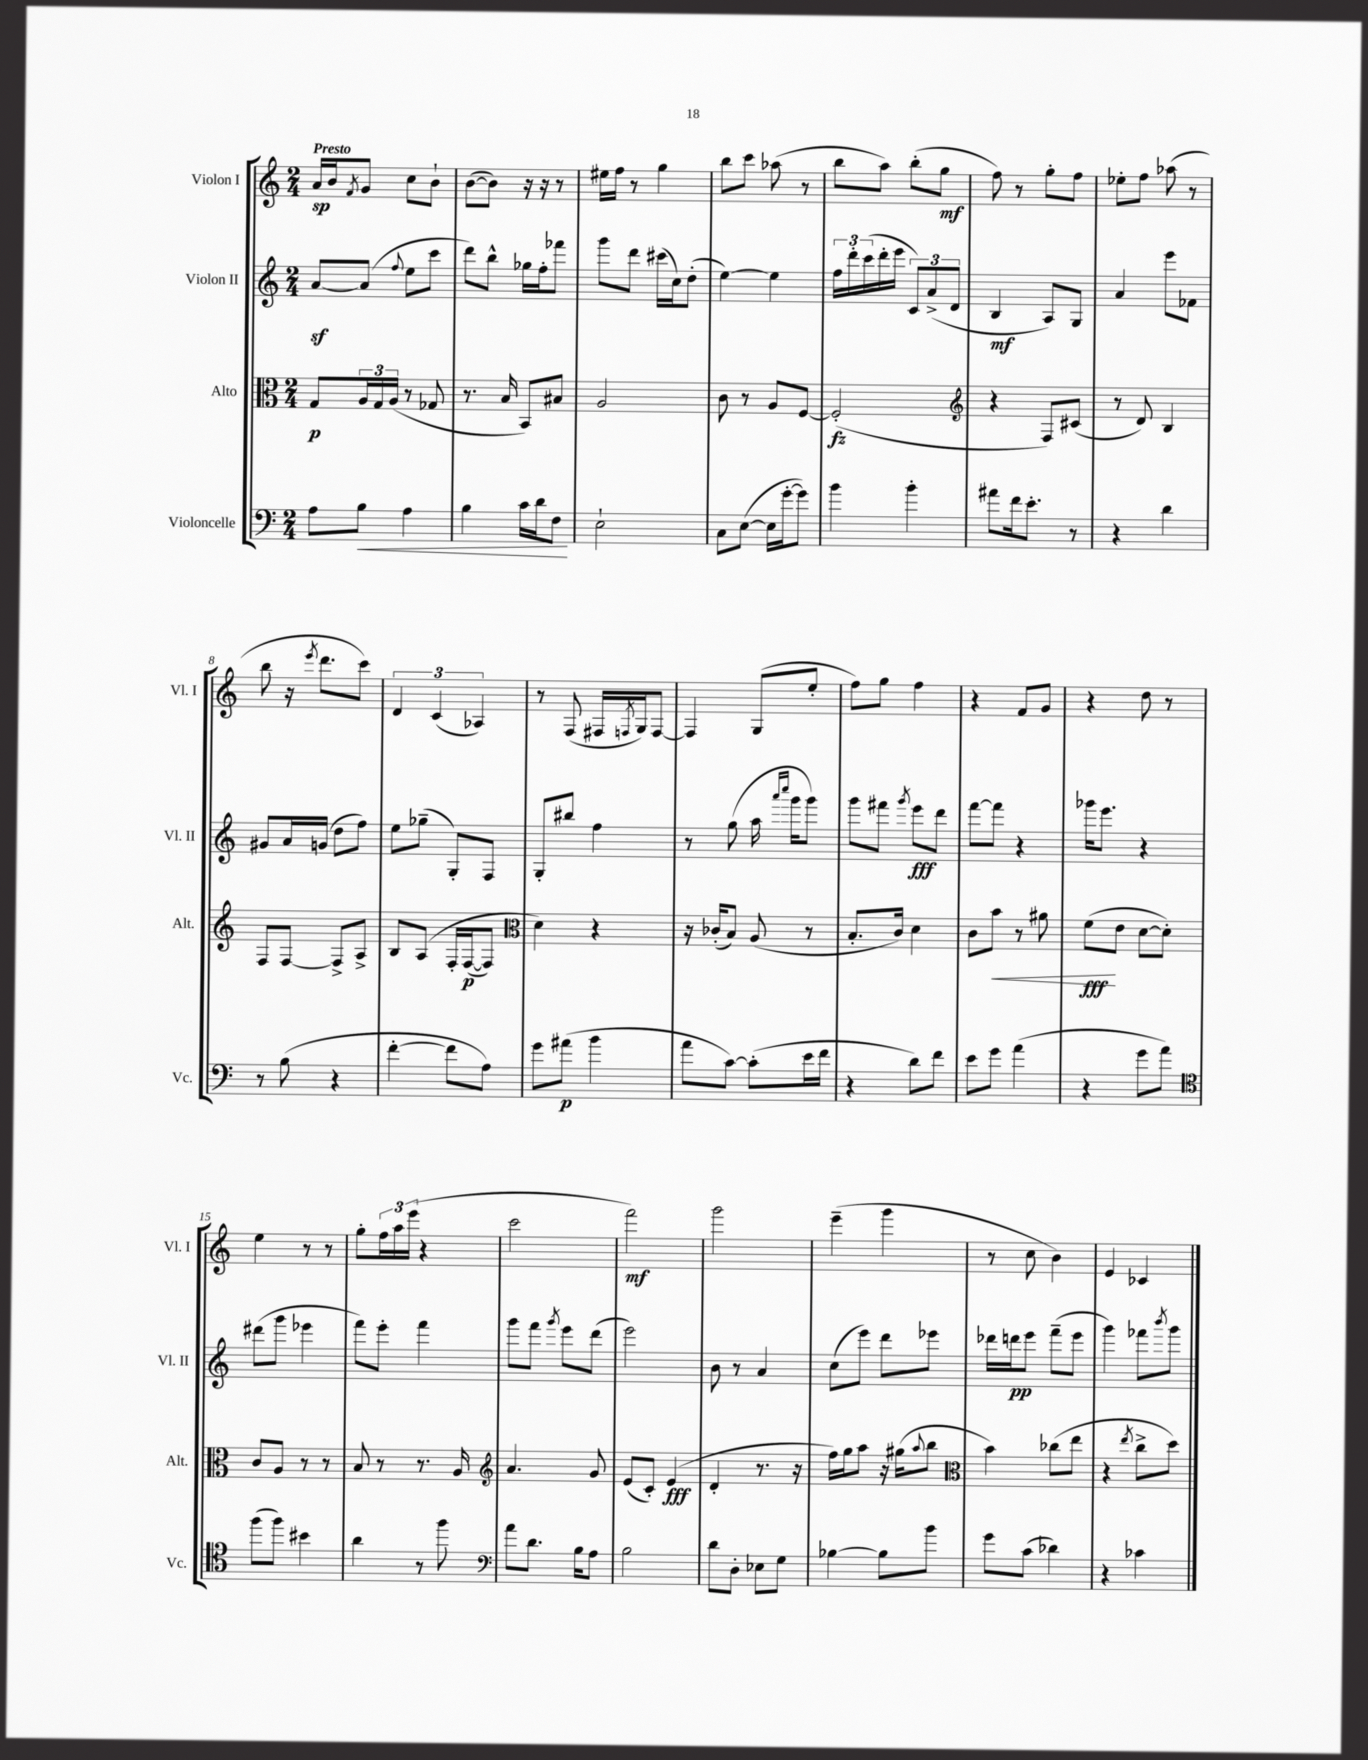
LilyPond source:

<<
\new StaffGroup <<
\new Staff = "s0" \with { instrumentName = "Violon I" shortInstrumentName = "Vl. I" } {
    \clef treble \key c \major \numericTimeSignature \time 2/4 \tempo "Presto"
    a'16\sp b'16 \acciaccatura { f'8 } g'8 c''8 b'8-! |
    b'8~( b'8) r16 r16 r8 |
    eis''16 f''16 r8 g''4 |
    b''8 c'''8 aes''8( r8 |
    b''8 a''8) b''8-.( g''8\mf |
    f''8) r8 g''8-. f''8 |
    ees''8-. f''8 aes''8( r8 |
    b''8 r16 \acciaccatura { e'''8 } d'''8. c'''8) |
    \tuplet 3/2 { d'4 c'4( aes4) } |
    r8 f8( fis16 \acciaccatura { f8 } g16) f8~ |
    f4 g8( e''8-. |
    f''8) g''8 f''4 |
    r4 f'8 g'8 |
    r4 d''8 r8 |
    e''4 r8 r8 |
    g''8-. \tuplet 3/2 { f''16 a''16 e'''16( } r4 |
    c'''2 |
    f'''2\mf) |
    g'''2 |
    e'''4--( g'''4 |
    r8 c''8 b'4) |
    e'4 ces'4 \bar "|." |
}
\new Staff = "s1" \with { instrumentName = "Violon II" shortInstrumentName = "Vl. II" } {
    \clef treble \key c \major \numericTimeSignature \time 2/4
    a'8~\sf a'8( \appoggiatura { f''8 } e''8 c'''8 |
    d'''8) b''8-^ ges''16 f''16-. fes'''8 |
    g'''8 d'''8 cis'''16( c''16) d''8-.( |
    e''4~) e''4 |
    \tuplet 3/2 { f''16 d'''16-. c'''16( } d'''16-. e'''16 \tuplet 3/2 { c'8) a'8->( d'8 } |
    b4\mf a8) g8 |
    a'4 e'''8 fes'8 |
    gis'8 a'16 g'16( d''8 f''8) |
    e''8 ges''8--( g8-.) f8 |
    g8-. bis''8 f''4 |
    r8 g''8( a''16 \grace { a'''16 c''''16 } g'''16 g'''8) |
    g'''8 fis'''8 \acciaccatura { g'''8 } e'''8\fff d'''8 |
    f'''8~ f'''8 r4 |
    ges'''16 e'''8. r4 |
    dis'''8( g'''8 ees'''4 |
    f'''8) e'''8-. f'''4 |
    g'''8 f'''8 \acciaccatura { g'''8 } e'''8 d'''8( |
    e'''2) |
    b'8 r8 a'4 |
    c''8( e'''8) d'''8 ees'''8 |
    des'''16 d'''16\pp e'''8 f'''8--( e'''8 |
    g'''4) fes'''8 \acciaccatura { b'''8 } g'''8 \bar "|." |
}
\new Staff = "s2" \with { instrumentName = "Alto" shortInstrumentName = "Alt." } {
    \clef alto \key c \major \numericTimeSignature \time 2/4
    g8\p \tuplet 3/2 { a16 g16 a16( } r8 ges8 |
    r8. b16 b,8) bis8 |
    a2 |
    c'8 r8 a8 f8~ |
    f2-.\fz( |
    \clef treble r4 f8) cis'8( |
    r8 d'8) b4 |
    f8 f8~ f8-> a8-> |
    b8 a8\( f16-. f16~\p( f8) |
    \clef alto d'4\) r4 |
    r16 ces'16-.( b8) a8( r8 |
    b8.-. c'16) d'4 |
    c'8 b'8\< r8 ais'8 |
    f'8\fff\!( e'8 d'8~ d'8-.) |
    c'8 a8 r8 r8 |
    b8 r8 r8. a16 |
    \clef treble a'4. g'8 |
    e'8( c'8-.) e'4\fff( |
    d'4-. r8. r16 |
    f''16) g''16 a''8 r16 gis''16( \appoggiatura { a''8 } b''8 |
    \clef alto b'4) ces''8( e''8 |
    r4 \acciaccatura { e''8 } c''8-> d''8) \bar "|." |
}
\new Staff = "s3" \with { instrumentName = "Violoncelle" shortInstrumentName = "Vc." } {
    \clef bass \key c \major \numericTimeSignature \time 2/4
    a8 b8\< a4 |
    b4 c'16 d'16 f8\! |
    e2-! |
    c8 e8~( e16 g'16~-. g'8) |
    b'4 b'4-. |
    ais'8 f'16 e'8.-. r8 |
    r4 d'4 |
    r8 b8( r4 |
    f'4~-. f'8 a8) |
    g'8 ais'8\p( b'4 |
    a'8 c'8~) c'8-.( e'16 f'16 |
    r4 d'8) f'8 |
    e'8 g'8 a'4( |
    r4 g'8 a'8) |
    \clef tenor f''8( f''8) bis'4 |
    a'4 r8 f''8 |
    \clef bass a'8 d'8. b16 a8 |
    b2 |
    d'8 d8-. ees8 g8 |
    bes4~ bes8 b'8 |
    g'8 c'8( des'4) |
    r4 ces'4 \bar "|." |
}
>>
>>
